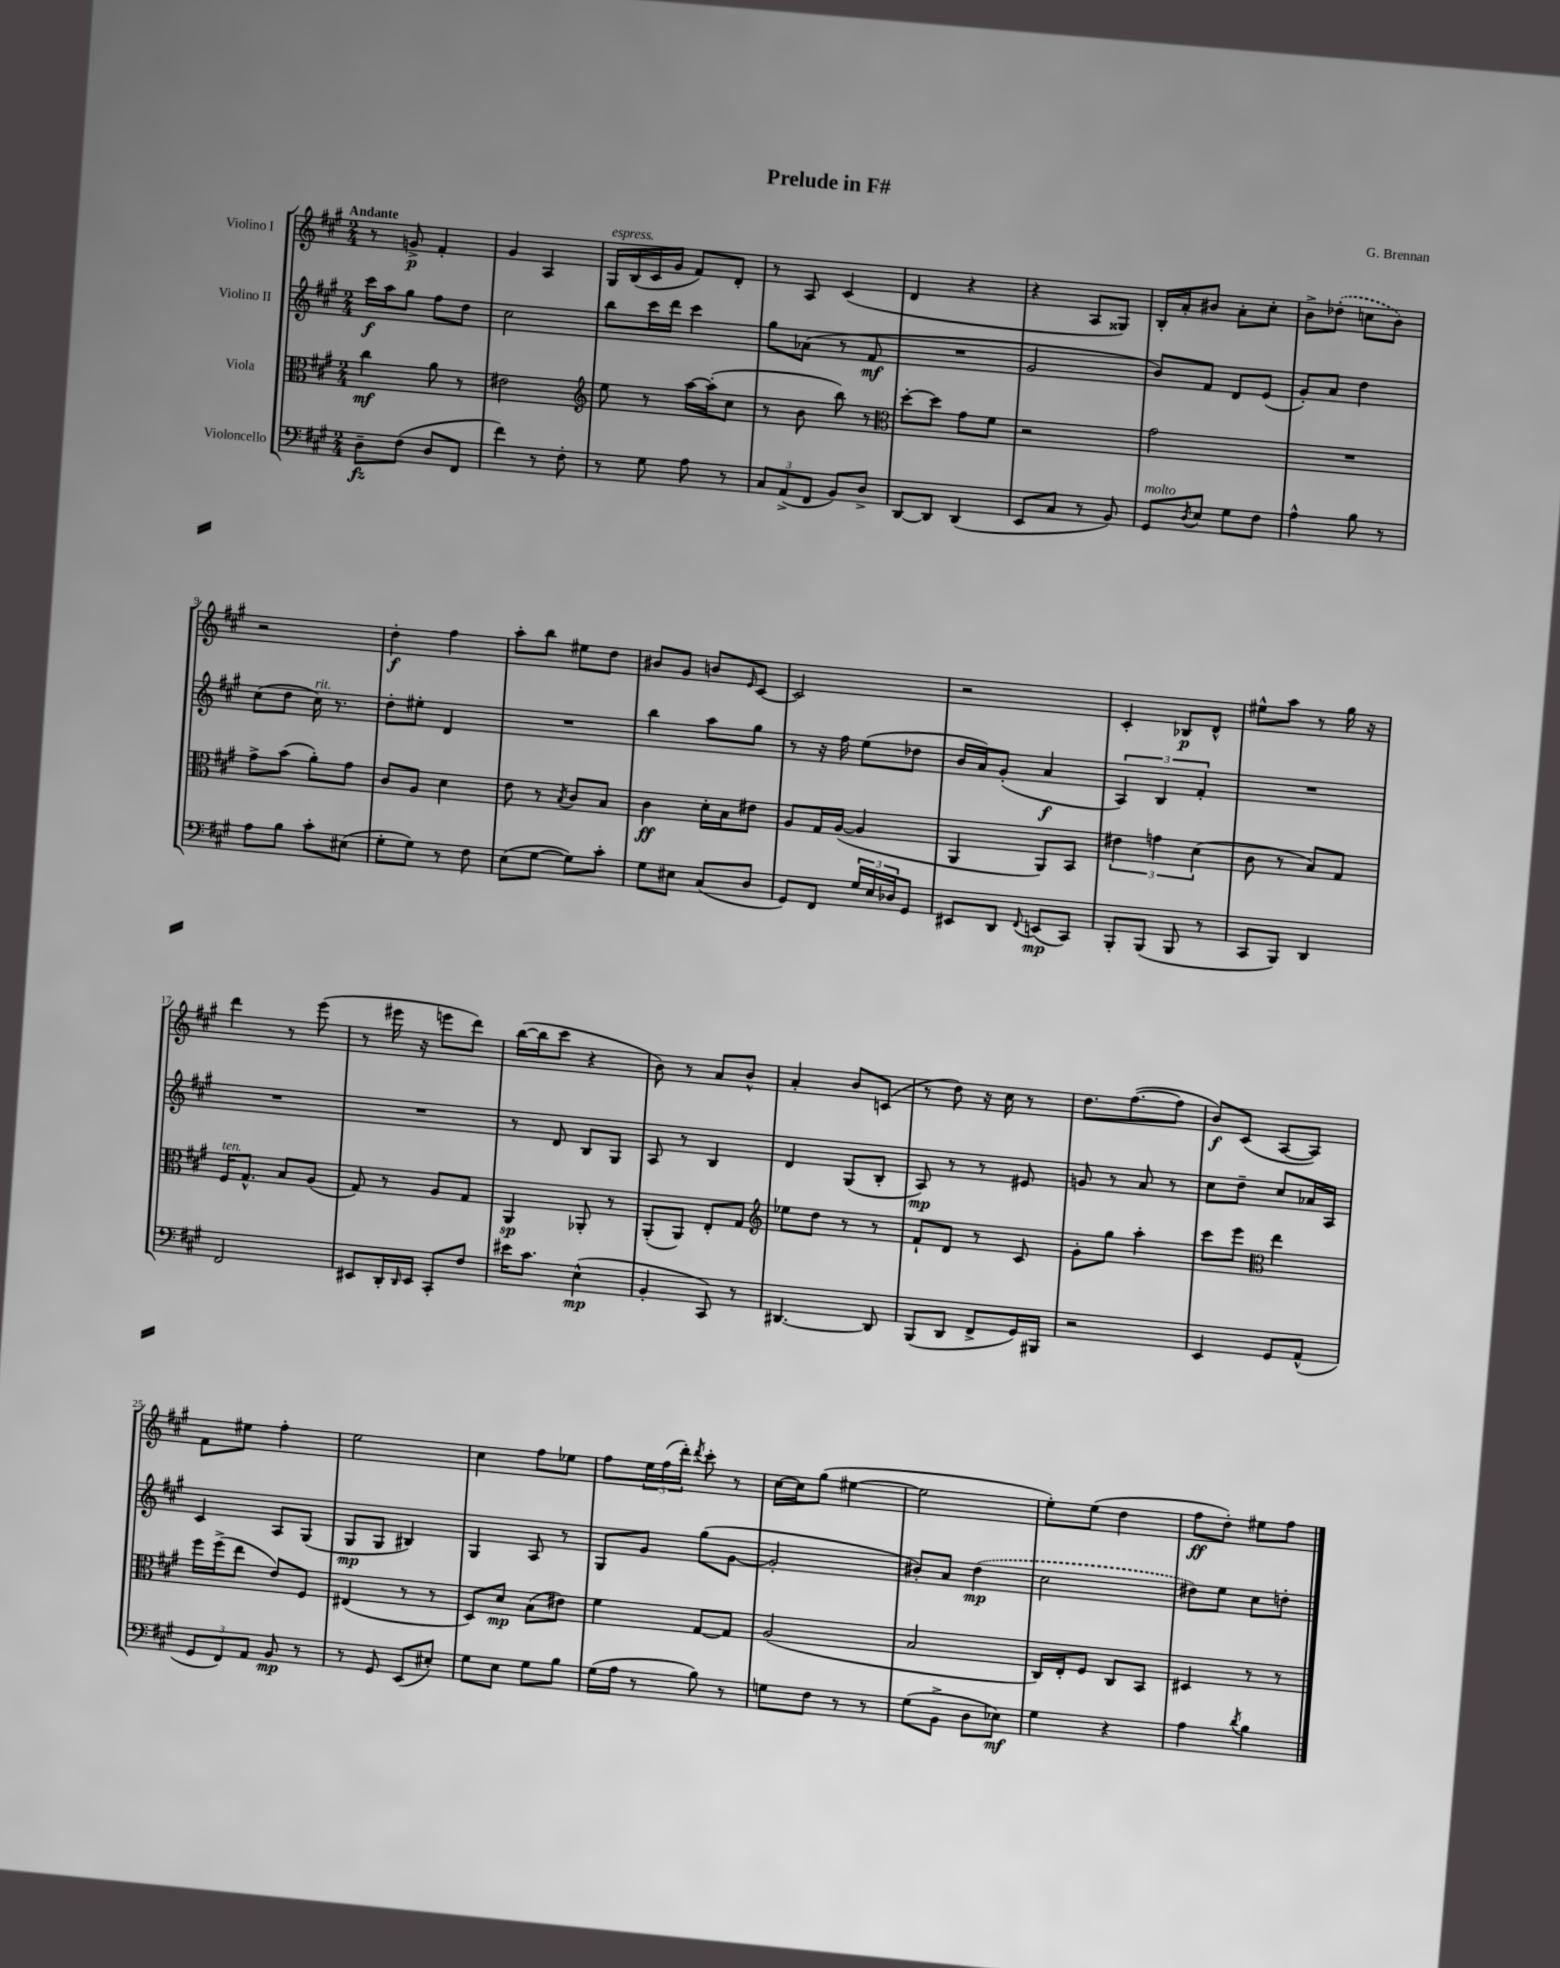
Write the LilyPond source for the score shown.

\header { title = "Prelude in F#" composer = "G. Brennan" }
<<
\new StaffGroup <<
\new Staff = "s0" \with { instrumentName = "Violino I" } {
    \clef treble \key a \major \numericTimeSignature \time 2/4 \tempo "Andante"
    r8 g'8->\p fis'4-. |
    gis'4 a4 |
    gis16^\markup { \italic "espress." } b16( cis'16 gis'16 fis'8) d'8-. |
    r8 a8 cis'4( |
    d'4 r4 |
    r4 a8 gisis8) |
    b16-. a'16-. bis'8 a'8-. cis''8-. |
    b'8-> \once \slurDashed des''8-.( c''8 b'8) |
    r2 |
    d''4-.\f fis''4 |
    a''8-. b''8 eis''8 d''8 |
    bis'8 gis'8 b'8 \grace { e'16 } cis'8~ |
    cis'2 |
    r2 |
    cis'4-. bes8\p d'8-^ |
    eis''8-^ a''8 r8 gis''16 r16 |
    d'''4 r8 e'''8( |
    r8 eis'''16 r16 e'''8 d'''8) |
    b''16~( b''16 cis'''8 r4 |
    b'8) r8 a'8 b'8-^ |
    a'4-. b'8 c'8( |
    r8 d''8) r16 cis''16 r8 |
    d''8. fis''8.~( fis''8 |
    b'8\f) cis'8( a8~ a8) |
    fis'8 eis''8 fis''4-. |
    e''2 |
    cis''4 fis''8 ees''8 |
    fis''8 \tuplet 3/2 { e''16 fis''16( d'''16-.) } \acciaccatura { d'''8 } cis'''8-. r8 |
    cis''16~ cis''16 gis''8( eis''4~ |
    eis''2 |
    e''8-.) e''8( d''4 |
    fis''8\ff d''8-.) eis''8 fis''8 \bar "|." |
}
\new Staff = "s1" \with { instrumentName = "Violino II" } {
    \clef treble \key a \major \numericTimeSignature \time 2/4
    cis'''16\f a''16 gis''8 fis''8 d''8 |
    cis''2 |
    b''8 cis'''16 d'''16 cis'''4 |
    gis''8 aes'8( r8 fis'8\mf |
    R2 |
    gis'2 |
    b'8) fis'8 d'8 e'8( |
    gis'8-.) a'8 d''4 |
    cis''8( d''8 cis''16^\markup { \italic "rit." }) r8. |
    d''8-. eis''8-. d'4 |
    R2 |
    b''4 a''8 gis''8 |
    r8 r16 fis''16 e''8( des''8 |
    b'16 a'16) gis'8-.( a'4\f |
    \tuplet 3/2 { a4) b4 fis'4-. } |
    R2 |
    R2 |
    R2 |
    r8 d'8 b8 gis8 |
    a8 r8 b4 |
    d'4 gis8( b8-. |
    a8\mp) r8 r8 eis'8 |
    g'8 r8 a'8 r8 |
    cis''8 d''8-- cis''8 aes'16 a16 |
    cis'4 a8 gis8( |
    gis8\mp gis8 bis4) |
    gis4 a8 r8 |
    gis8 gis'8 gis''8( gis'8~ |
    gis'2-. |
    bis'8-.) a'8 \once \slurDashed d''4\mp( |
    cis''2 |
    dis''8) e''8 cis''8 d''8-. \bar "|." |
}
\new Staff = "s2" \with { instrumentName = "Viola" } {
    \clef alto \key a \major \numericTimeSignature \time 2/4
    cis''4\mf a'8 r8 |
    eis'2 |
    \clef treble e''8 r8 a''16~ a''16-.( cis''8 |
    r8 b'8 b''8) r8 |
    \clef alto d''8~-. d''8 gis'8 fis'8 |
    r2 |
    gis'2 |
    R2 |
    gis'8-> b'8( a'8-.) gis'8 |
    cis'8 a8 d'4 |
    e'8 r8 \acciaccatura { b8 } cis'8 b8 |
    cis'4\ff d'16-. b16 eis'8 |
    a8 gis16 a16~( a4 |
    a,4 a,8) b,8 |
    \tuplet 3/2 { eis'4 g'4 d'4( } |
    cis'8 r8 b8) gis8 |
    fis16^\markup { \italic "ten." } gis8.-^ b8 a8( |
    gis8) r8 a8 gis8 |
    a,4\sp aes,8-. r8 |
    a,8-.( a,8) e8-. gis8 |
    \clef treble ees''8 d''8 r8 r8 |
    fis'8-! d'8 r8 cis'8 |
    gis'8-. gis''8 a''4-. |
    cis'''8 e'''8 \clef alto e''4 |
    fis''16 fis''16->( e''8 e'8) fis8 |
    eis4( r8 r8 |
    d8) d'8\mp b8( eis'8) |
    fis'4 gis8~ gis8 |
    a2( |
    b2 |
    cis16) e16-. fis8 cis8 b,8 |
    dis4 r8 r8 \bar "|." |
}
\new Staff = "s3" \with { instrumentName = "Violoncello" } {
    \clef bass \key a \major \numericTimeSignature \time 2/4
    d8--\fz fis8( d8 fis,8 |
    fis'4) r8 fis8-. |
    r8 gis8 a8 r8 |
    \tuplet 3/2 { cis8 a,8->( fis,8 } b,8) d8-> |
    d,8~ d,8 d,4( |
    e,8 cis8 r8 b,8) |
    gis,8^\markup { \italic "molto" } \acciaccatura { d8 } e8 gis8 fis8 |
    a4-^ b8 r8 |
    a8 b8 cis'8-. eis8( |
    gis8-. gis8) r8 fis8 |
    e8( gis8~ gis8) cis'8-. |
    gis8 eis8 cis8( d8 |
    gis,8) fis,8 \tuplet 3/2 { gis16 e16 des16 } gis,8 |
    eis,8 d,8 \appoggiatura { fis,8 } e,8\mp( cis,8) |
    b,,8-. b,,8( b,,8 r8 |
    cis,8 b,,8) d,4 |
    fis,2 |
    eis,8 d,16-. \grace { d,16 } eis,16 cis,8-. fis8 |
    eis'16 cis'8. e4-^\mp( |
    b,4-. cis,8) r8 |
    dis,4.~ dis,8 |
    b,,8( d,8 fis,8-> gis,16) bis,,16 |
    r2 |
    e,4 gis,8 a,8-^( |
    \tuplet 3/2 { gis,8 fis,8) a,8 } b,8\mp r8 |
    r8 gis,8 e,8( eis8-.) |
    gis8 e8 gis8 b8 |
    gis16( a16 r8 b8) r8 |
    g8 fis8 r8 r8 |
    gis8( b,8-> d8 ees8\mf) |
    gis4 r4 |
    a4 \acciaccatura { d'8 } b4 \bar "|." |
}
>>
>>
